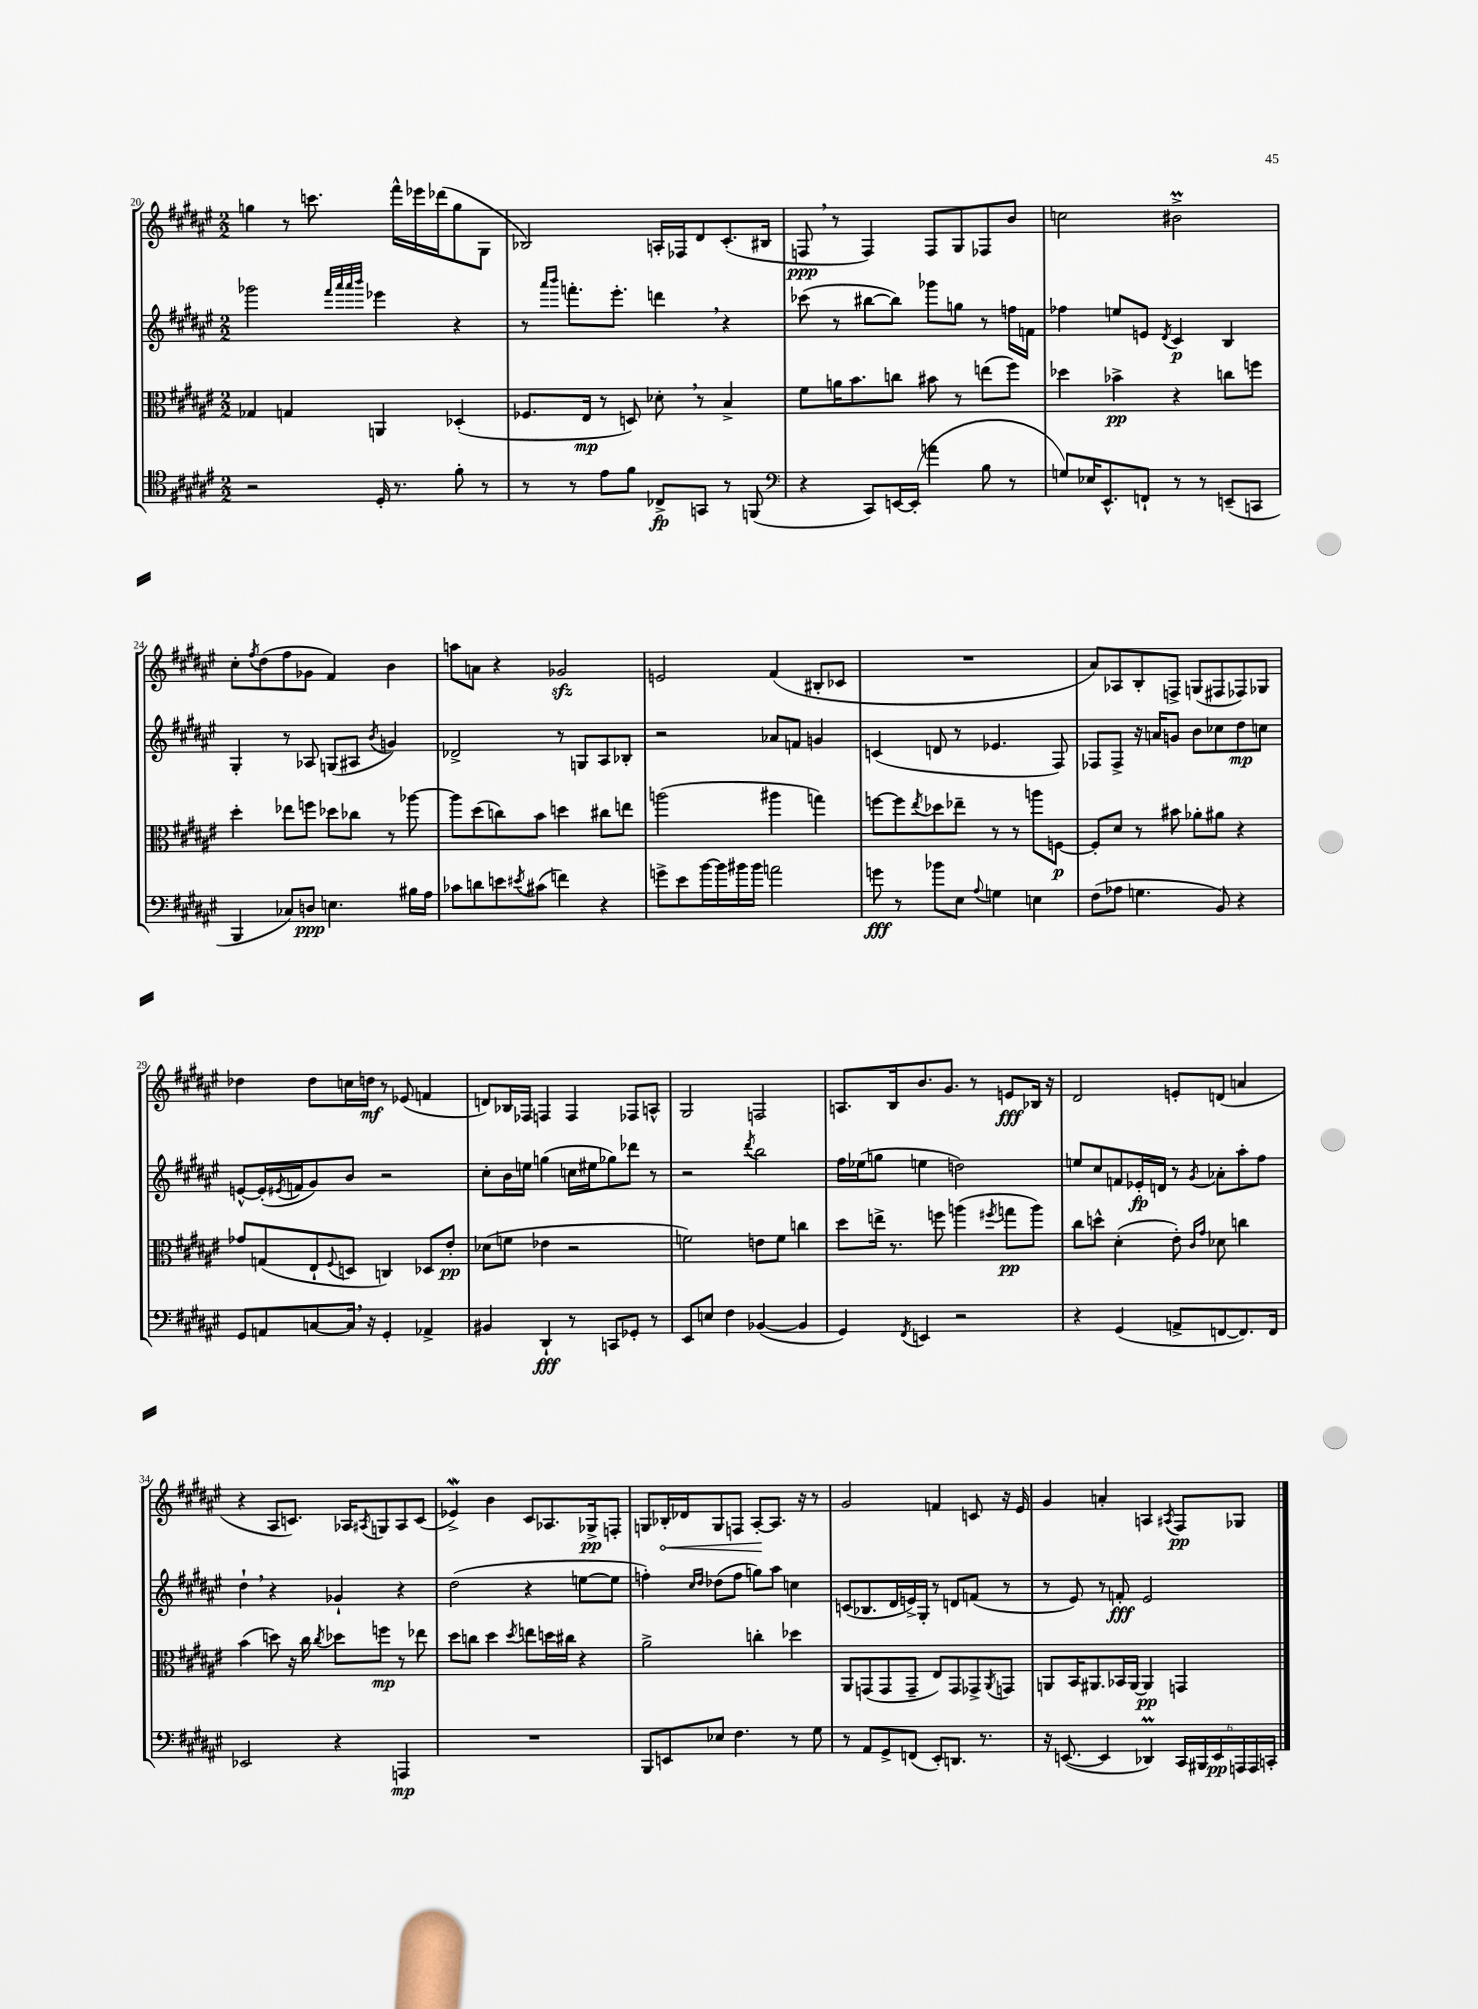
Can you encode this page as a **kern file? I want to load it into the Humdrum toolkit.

**kern	**kern	**kern	**kern
*staff4	*staff3	*staff2	*staff1
*clefC4	*clefC3	*clefG2	*clefG2
*k[f#c#g#d#a#e#]	*k[f#c#g#d#a#e#]	*k[f#c#g#d#a#e#]	*k[f#c#g#d#a#e#]
*M2/2	*M2/2	*M2/2	*M2/2
2r	4G-	2ggg-	4gg
.	4G	.	8r
.	.	.	8.ccc
.	.	32qqfff#	.
.	.	32qqaaa#	.
.	.	32qqaaa#	.
.	.	32qqbbb	.
16D#'	4AA	4eee-	.
8.r	.	.	16fff#^^
.	.	.	16eee-
.	.	.	(16ddd-
8f#'	(4D-'	4r	8gg
8r	.	.	8G#
=	=	=	=
8r	8.F-	8r	2B-)
.	.	16qqaaa#	.
.	.	16qqbbb	.
8r	.	8.fff'	.
.	16E#	.	.
8e#	8r	.	.
.	.	8.eee#'	.
8f#	8D)	.	.
8C-^	8d-'	4ddd	16A'
.	.	.	16F-
8GG	8r	.	8d#
8r	4B^	4r	(8.c#'
(8FF	.	.	.
.	.	.	16B#
=	=	=	=
*clefF4	*	*	*
4r	8f#	(8ccc-	8F
.	16a	8r	8r
.	8.b	.	.
8CC#)	.	[8bb#	4F)
[16EE	8cc	8bb#])	.
(16EE']	.	.	.
4a	8b#	8ggg-	8F
.	8r	8gg	8G#
8B	(8ee	8r	8F-
8r	8ff#)	16ff	8b
.	.	16f	.
=	=	=	=
8G)	4dd-	4ff-	2cc
16E-	.	.	.
8.EE#^^	.	.	.
.	4b-^	8ee	.
8FF`	.	8e	.
.	.	8qd#	.
8r	4r	4c#	2b#^
8r	.	.	.
(8EE~	8cc	4B	.
8CC	8ff	.	.
=	=	=	=
4BBB	4dd#'	4G#'	8cc#'
.	.	.	8qff#
.	.	.	(8dd#
8C-)	8ee-	8r	8ff#
8D	8ff	8A-	8g-
4.E	8dd-	(8G	4f#)
.	8cc-	8A#	.
.	.	8qb	.
.	8r	4g)	4b
16B#	[8aa-	.	.
16A#	.	.	.
=	=	=	=
8c-	8aa-]	2d-^	8aa
8d	(8dd#	.	8a
8e	8cc)	.	4r
8qe#	.	.	.
(8c#	8b	.	.
4f)	4dd	8r	2g-
.	.	8G	.
4r	8cc#	8A#	.
.	8ee	8B-'	.
=	=	=	=
8g^	(2aa	2r	2e
8e#	.	.	.
[16b	.	.	.
16b]	.	.	.
16b#	.	.	.
16b#	.	.	.
2a	4aa#	8a-	(4f#
.	.	8f	.
.	4gg)	4g	8B#'
.	.	.	8c-
=	=	=	=
8g	[8ff	(4c	1r
8r	8ff]	.	.
.	8qee#	.	.
8b-	8dd-	8d	.
8E#	8ee-~	8r	.
8qqA#	.	.	.
4G	8r	4.e-	.
.	8r	.	.
4E	8aa	.	.
.	[8F	8F#)	.
=	=	=	=
(8F#	8F']	8F-	8a#)
8A-	8d#	8F-^	8A-
4.G	8r	16r	8B'
.	.	16a	.
.	8b#	8g	8F^
.	8a-'	8b	(8G
8BB)	8a#	8cc-	8F#
4r	4r	8dd#	8F-)
.	.	8cc	8G-
=	=	=	=
8GG#	8g-	[8e^^	4dd-
8AA	(8G	(16e']	.
.	.	8qe#	.
.	.	16f	.
[8C	8E#`	8g#)	8dd-
.	8qqF#	.	.
16C]	8D	8b	16cc
16r	.	.	16dd
4GG#'	4C)	2r	8r
.	.	.	(8e-
4AA-^	8D-	.	4f
.	8e#'	.	.
=	=	=	=
4BB#	(8d-	8cc#'	8d)
.	8f	16b	16B-
.	.	16ee	16F-
4DD#`	4e-	(4gg	4F
8r	2r	16cc	4F
.	.	16ee#	.
8CC	.	8gg-)	.
8GG-'	.	8ddd-	8F-
8r	.	8r	8A^^
=	=	=	=
8EE#	2f)	2r	2G#
8E	.	.	.
4F#	.	.	.
.	.	8qddd#	.
([4BB-	8e	2bb	2F
.	8f	.	.
4BB-]	4cc	.	.
=	=	=	=
4GG#)	8dd#	16ff#	8.A
.	.	(16ee-	.
.	16ee^	8gg	.
.	8.r	.	16B
8qFF#	.	.	.
4EE	.	4ee	8.b
.	8ff	.	.
.	.	.	8.g#
2r	(4aa	2dd)	.
.	.	.	8r
.	8qff#	.	.
.	8gg	.	8e
.	8aa)	.	16B-
.	.	.	16r
=	=	=	=
4r	8cc#	8ee	2d#
.	8dd^^	8cc#	.
(4GG#	(4d#'	8f	.
.	.	16e-'	.
.	.	16d	.
8AA^	8e#')	8r	8e'
.	16qqc#	.	.
.	16qqg#	8qg#	.
[8FF	8d-	8a-'	(8d
8.FF])	4cc	8aa#'	4a
.	.	8ff#	.
16FF	.	.	.
=	=	=	=
2EE-	(4b	4dd#`	4r
.	8dd)	4r	8A#
.	16r	.	8.c)
.	16cc#	.	.
.	8qcc#	.	.
4r	8dd-	4g-`	.
.	.	.	16A-
.	.	.	8qA#
.	8ff	.	8G
4AAA	8r	4r	8A#
.	8ee-	.	(8c
=	=	=	=
1r	8dd#	(2dd#	4e-^)
.	8cc	.	.
.	4dd#	.	4b
.	8qdd#	.	.
.	8ee	4r	8c#
.	16dd	.	8.A-
.	16cc#	.	.
.	4r	[8ee	.
.	.	.	16G-^
.	.	8ee]	8F'
=	=	=	=
8BBB	2a#^	4ff')	8G
8EE	.	.	16B-'
.	.	.	16d-
.	.	16qqcc#	.
.	.	16qqdd#	.
8E-	.	(8dd-	8G
4.F#	.	8ff	8F
.	4cc'	8gg)	[8A#'
.	.	8aa#	8.A#]
8r	4dd-	4cc	.
.	.	.	16r
8G#	.	.	8r
=	=	=	=
8r	8AA#	(8c	2g#
8AA#	(8GG	8.B-	.
8GG#^	8GG	.	.
.	.	16d#	.
(8FF	8GG~	16e^)	.
.	.	16G#'	.
8EE#')	8E#)	8r	4f
8.DD	8GG	8d	.
.	8GG-^	(8f	8c
8.r	.	.	.
.	8qAA#	.	.
.	8GG	8r	16r
.	.	.	16e#
=	=	=	=
16r	8AA	8r	4g#
([8.EE	.	.	.
.	16BB	8e#)	.
.	8.AA#	.	.
4EE]	.	8r	4a'
.	16BB-	8f'	.
.	[16AA#	.	.
4DD-)	4AA#]	2e#	4A
.	.	.	8qA#
24CC#	4GG	.	8F#
24BBB#	.	.	.
24EE	.	.	.
24AAA	.	.	8G-
24AAA	.	.	.
24CC'	.	.	.
==	==	==	==
*-	*-	*-	*-
